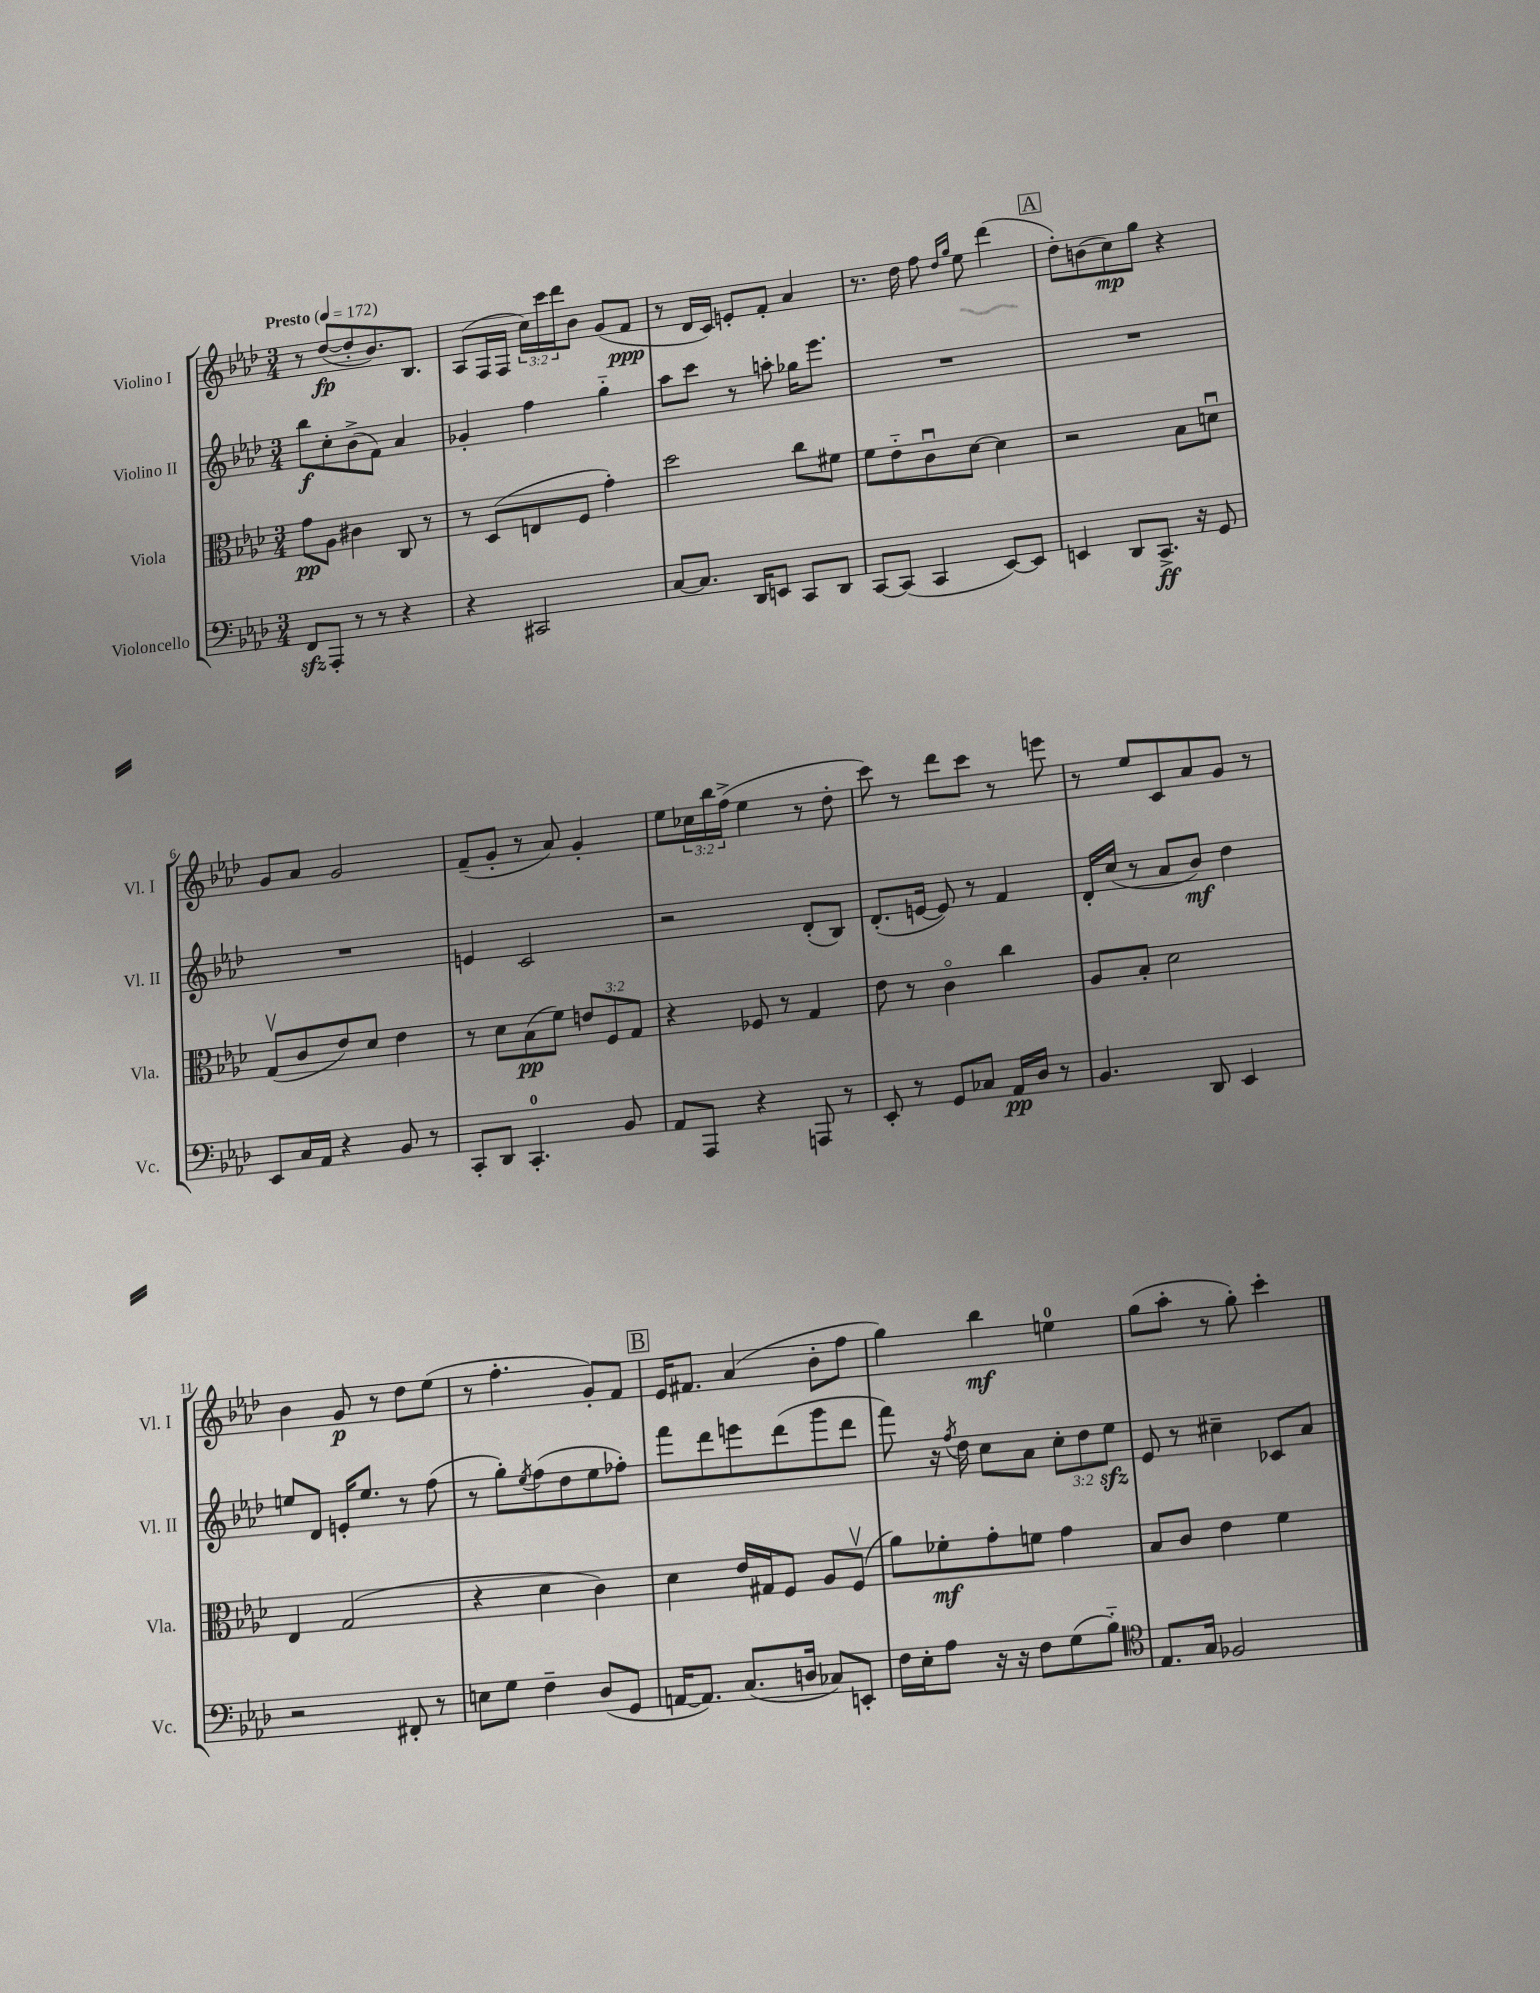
<<
\new StaffGroup <<
\new Staff = "s0" \with { instrumentName = "Violino I" shortInstrumentName = "Vl. I" } {
    \clef treble \key aes \major \numericTimeSignature \time 3/4 \override Staff.TupletNumber.text = #tuplet-number::calc-fraction-text \tempo "Presto" 4 = 172
    r8 des''8~\fp( des''8-. bes'8.) bes8. |
    aes8( f16 f16 \tuplet 3/2 { c''16) c'''16 des'''16 } bes'8 g'8( f'8\ppp |
    r8 des'16 c'16) e'8-. f'8-. aes'4 |
    r8. des''16 f''8 \grace { des''16 g''16 } ees''8 des'''4( |
    \mark \markup { \box "A" } des''8-.) b'8( c''8\mp) g''8 r4 |
    g'8 aes'8 g'2 |
    f'8--( g'8-. r8 aes'8) g'4-. |
    ees''8 \tuplet 3/2 { ces''16 bes''16 f''16->( } ees''4 r8 des''8-. |
    c'''8) r8 des'''8 c'''8 r8 e'''8 |
    r8 ees''8 c'8 aes'8 g'8 r8 |
    bes'4 g'8\p r8 des''8 ees''8( |
    r8 f''4.-. g'8-.) f'8 |
    \mark \markup { \box "B" } ees'16 fis'8. aes'4( bes'8-. f''8 |
    g''4) bes''4\mf e''4-0 |
    g''8( aes''8-. r8 g''8-.) c'''4-. \bar "|." |
}
\new Staff = "s1" \with { instrumentName = "Violino II" shortInstrumentName = "Vl. II" } {
    \clef treble \key aes \major \numericTimeSignature \time 3/4 \override Staff.TupletNumber.text = #tuplet-number::calc-fraction-text
    bes''8\f c''8-. bes'8->( f'8) aes'4 |
    ges'4-. f''4 g''4-_ |
    aes''8 c'''8 r8 a''8-. ges''16 ees'''8. |
    R2. |
    \mark \markup { \box "A" } R2. |
    R2. |
    e'4 c'2 |
    r2 des'8-.( bes8) |
    des'8.-.( e'16~ e'8) r8 f'4 |
    des'16-. c''16( r8 aes'8 bes'8\mf) des''4 |
    e''8 des'8 e'16-. e''8. r8 f''8( |
    r8 g''8-.) \acciaccatura { ees''8 } f''8( des''8 ees''8 fes''8-.) |
    \mark \markup { \box "B" } f'''8 des'''8 e'''8 des'''8( g'''8 des'''8 |
    f'''8) r16 \acciaccatura { f''8 } des''16 c''8 aes'8 \tuplet 3/2 { c''8-. des''8 ees''8\sfz } |
    ees'8 r8 cis''4-- ces'8 aes'8 \bar "|." |
}
\new Staff = "s2" \with { instrumentName = "Viola" shortInstrumentName = "Vla." } {
    \clef alto \key aes \major \numericTimeSignature \time 3/4 \override Staff.TupletNumber.text = #tuplet-number::calc-fraction-text
    g'8\pp aes8 cis'4 c8 r8 |
    r8 des8( e8 f8 g'4-.) |
    des''2 c''8 fis'8 |
    f'8 ees'8-_ c'8\downbow des'8~ des'4 |
    \mark \markup { \box "A" } r2 bes8 d'8\downbow |
    g8\upbow( c'8 ees'8) des'8 ees'4 |
    r8 des'8 bes8\pp( f'8) \tuplet 3/2 { e'8 f8 g8 } |
    r4 fes8 r8 g4 |
    ees'8 r8 c'4\flageolet c''4 |
    aes8 bes8-. des'2 |
    ees4 g2( |
    r4 des'4 c'4) |
    \mark \markup { \box "B" } des'4 ees'16 gis16 f8 aes8 f8\upbow( |
    aes'8) fes'8-.\mf g'8-. f'8 g'4 |
    bes8 c'8 ees'4 f'4 \bar "|." |
}
\new Staff = "s3" \with { instrumentName = "Violoncello" shortInstrumentName = "Vc." } {
    \clef bass \key aes \major \numericTimeSignature \time 3/4
    f,8\sfz aes,,8-. r8 r8 r4 |
    r4 cis,2 |
    c8~ c8. des,16 e,8 c,8 des,8 |
    c,8~ c,8( c,4 ees,8~) ees,8 |
    \mark \markup { \box "A" } e,4 des,8 c,8.->\ff r16 g,8 |
    ees,8 c16 aes,16 r4 bes,8 r8 |
    c,8-. des,8 c,4.-0-. bes,8 |
    aes,8 aes,,8 r4 a,,8 r8 |
    ees,8-. r8 g,8 ces8 aes,16\pp des16 r8 |
    bes,4. des,8 ees,4 |
    r2 fis,8-. r8 |
    e8 g8 f4-- des8( g,8 |
    \mark \markup { \box "B" } a,16~ a,8.) c8.( d16 ces8) e,8-. |
    f16 ees16-. aes8 r16 r16 f8 g8( bes8-_) |
    \clef tenor ees8. g16 fes2 \bar "|." |
}
>>
>>
